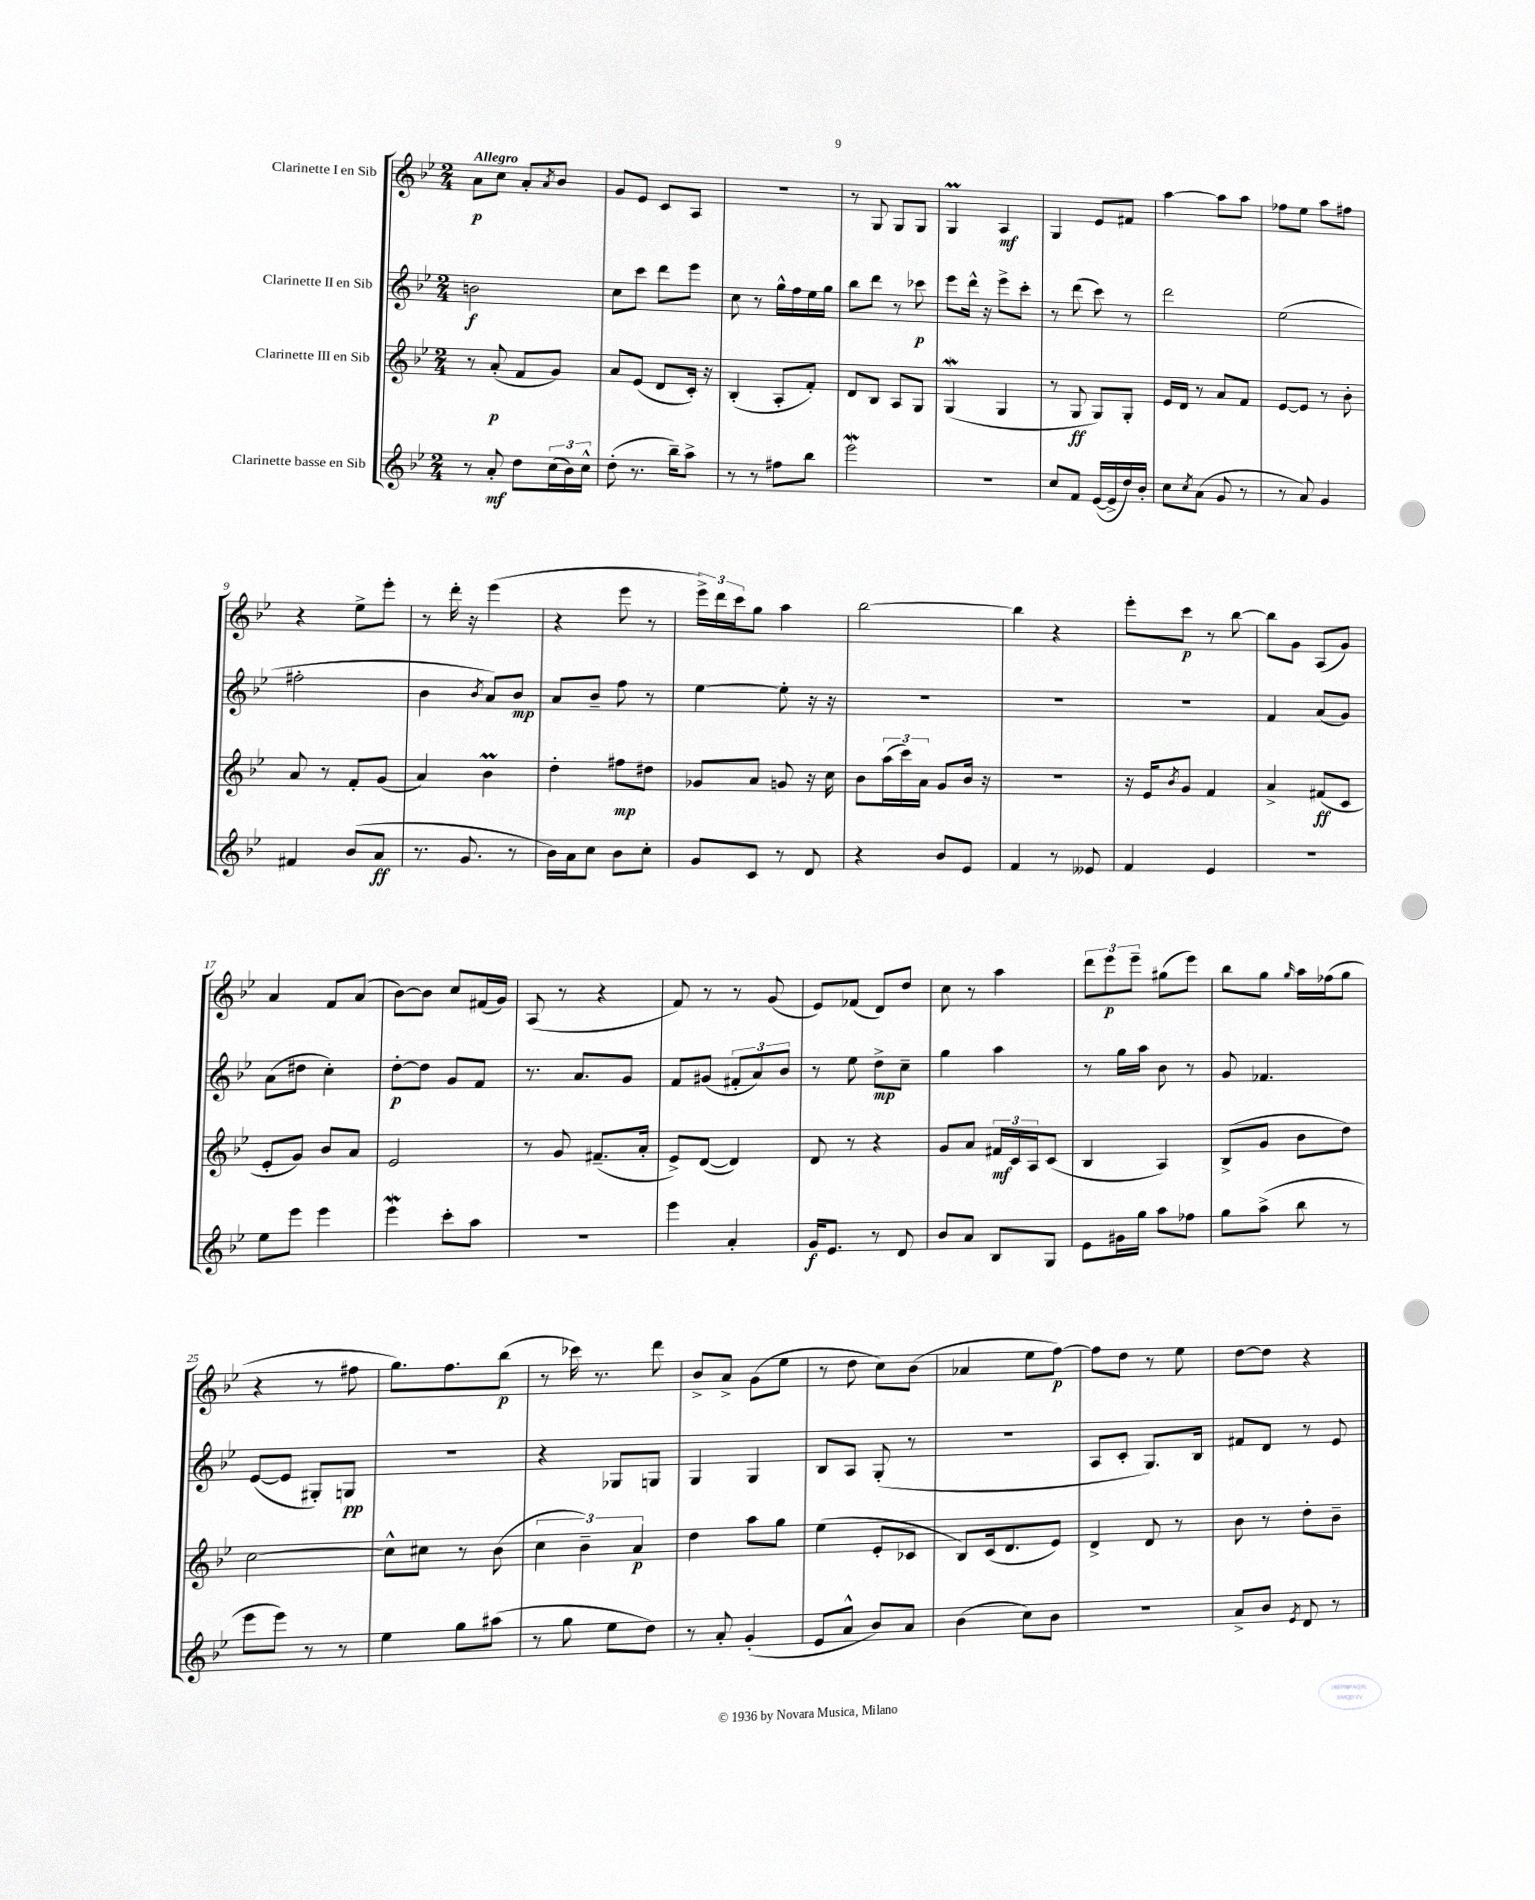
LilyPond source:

<<
\new StaffGroup <<
\new Staff = "s0" \with { instrumentName = "Clarinette I en Sib" } {
    \clef treble \key bes \major \numericTimeSignature \time 2/4 \tempo "Allegro"
    a'8\p c''8 a'8-. \acciaccatura { a'8 } bes'8 |
    g'8 ees'8 c'8 a8 |
    R2 |
    r8 g8 g8 g8 |
    g4\prall a4\mf |
    g4 ees'8 fis'8 |
    a''4~ a''8 a''8 |
    fes''8 ees''8 a''8 fis''8 |
    r4 ees''8-> ees'''8-. |
    r8 d'''16-. r16 ees'''4( |
    r4 ees'''8 r8 |
    \tuplet 3/2 { ees'''16->) d'''16 c'''16 } g''8 a''4 |
    bes''2~ |
    bes''4 r4 |
    ees'''8-. c'''8\p r8 bes''8~ |
    bes''8 g'8 a8( g'8) |
    a'4 f'8 a'8( |
    bes'8~) bes'8 c''8 fis'16( g'16) |
    a8( r8 r4 |
    f'8) r8 r8 g'8( |
    ees'8) fes'8( d'8) d''8 |
    c''8 r8 a''4 |
    \tuplet 3/2 { d'''8 ees'''8\p ees'''8-- } gis''8( ees'''8) |
    bes''8 g''8 \grace { g''16 } a''16 fes''16( g''8 |
    r4 r8 fis''8 |
    g''8.) f''8. bes''8\p( |
    r8 ces'''16) r8. d'''8 |
    bes'8-> a'8-> g'8( ees''8 |
    r8 d''8 c''8) bes'8( |
    aes'4 ees''8 f''8~\p) |
    f''8 d''8 r8 ees''8 |
    d''8~ d''8 r4 \bar "|." |
}
\new Staff = "s1" \with { instrumentName = "Clarinette II en Sib" } {
    \clef treble \key bes \major \numericTimeSignature \time 2/4
    b'2\f |
    c''8 c'''8 d'''8 ees'''8 |
    c''8 r8 g''16-^ f''16 ees''16 g''16 |
    bes''8 d'''8 r8 ces'''8\p |
    ees'''8 d'''16-^ r16 ees'''8-> c'''8-. |
    r8 d'''8( c'''8) r8 |
    d'''2 |
    ees''2( |
    fis''2-. |
    bes'4 \acciaccatura { bes'8 } a'8) bes'8\mp |
    a'8 bes'8-- f''8 r8 |
    ees''4~ ees''8-. r16 r16 |
    R2 |
    R2 |
    R2 |
    f'4 a'8( g'8) |
    a'8( dis''8 c''4-.) |
    d''8~-.\p d''8 g'8 f'8 |
    r8. a'8. g'8 |
    f'8 gis'8( \tuplet 3/2 { fis'8-. a'8) bes'8 } |
    r8 ees''8 d''8->\mp c''8-- |
    g''4 a''4 |
    r8 g''16 a''16 bes'8 r8 |
    g'8 fes'4. |
    ees'8~( ees'8 gis8-.) g8\pp |
    R2 |
    r4 ges8 g8 |
    g4 g4 |
    bes8 a8 g8-.( r8 |
    r2 |
    a8 c'8-. g8.) bes16 |
    fis'8 d'8 r8 ees'8 \bar "|." |
}
\new Staff = "s2" \with { instrumentName = "Clarinette III en Sib" } {
    \clef treble \key bes \major \numericTimeSignature \time 2/4
    r8 a'8-.\p( f'8 g'8) |
    a'8 ees'8( d'8 c'16-.) r16 |
    bes4-.( a8-. f'8-.) |
    d'8 bes8 a8 g8 |
    g4\mordent( g4 |
    r8 g8\ff g8) g8-. |
    ees'16 d'16 r8 a'8 f'8 |
    ees'8~ ees'8 r8 bes'8-. |
    a'8 r8 f'8-. g'8( |
    a'4) bes'4\prall |
    d''4-. fis''8\mp dis''8 |
    ges'8 a'8 g'8 r16 c''16 |
    bes'8 \tuplet 3/2 { a''16( c'''16) a'16 } g'8 bes'16 r16 |
    R2 |
    r16 ees'16 \acciaccatura { bes'8 } g'8 f'4 |
    a'4-> fis'8\ff( c'8 |
    ees'8-. g'8) bes'8 a'8 |
    ees'2 |
    r8 g'8 fis'8.--( a'16-. |
    ees'8->) d'8~( d'4) |
    d'8 r8 r4 |
    g'8 a'8 \tuplet 3/2 { fis'16\mf c'16 a16 } c'8( |
    bes4 a4) |
    bes8->( g'8 bes'8 d''8) |
    c''2~ |
    c''8-^ cis''8 r8 bes'8( |
    \tuplet 3/2 { c''4 bes'4--) a'4\p } |
    d''4 a''8 g''8 |
    ees''4( ees'8-. ces'8 |
    bes8) c'16( d'8. ees'8) |
    d'4-> d'8 r8 |
    bes'8 r8 d''8-. bes'8-- \bar "|." |
}
\new Staff = "s3" \with { instrumentName = "Clarinette basse en Sib" } {
    \clef treble \key bes \major \numericTimeSignature \time 2/4
    r8 a'8-.\mf d''8 \tuplet 3/2 { c''16( bes'16) c''16-^ } |
    d''8-.( r8. bes''16--) a''8-> |
    r8 r8 fis''8 bes''8 |
    ees'''2\mordent |
    r2 |
    c''8 f'8 ees'16~( ees'16-> d''16) bes'16-. |
    c''8 \acciaccatura { c''8 } a'8( g'8 r8 |
    r8 a'8) g'4 |
    fis'4 bes'8( a'8\ff |
    r8. g'8. r8 |
    bes'16) a'16 c''8 bes'8 c''8-. |
    g'8 c'8 r8 d'8 |
    r4 bes'8 ees'8 |
    f'4 r8 eeses'8 |
    f'4 ees'4 |
    r2 |
    ees''8 ees'''8 ees'''4 |
    ees'''4\mordent c'''8-. a''8 |
    r2 |
    ees'''4 a'4-. |
    g'16\f ees'8. r8 d'8 |
    bes'8 a'8 bes8 g8 |
    ees'8 gis'16 g''16 a''8 fes''8 |
    g''8 a''8->( bes''8 r8 |
    ees'''8 ees'''8) r8 r8 |
    ees''4 g''8 ais''8( |
    r8 g''8 ees''8 d''8) |
    r8 a'8-. g'4-.( |
    ees'8 a'8-^ bes'8) a'8 |
    bes'4( c''8) bes'8 |
    r2 |
    a'8-> bes'8 \acciaccatura { ees'8 } d'8 r8 \bar "|." |
}
>>
>>
